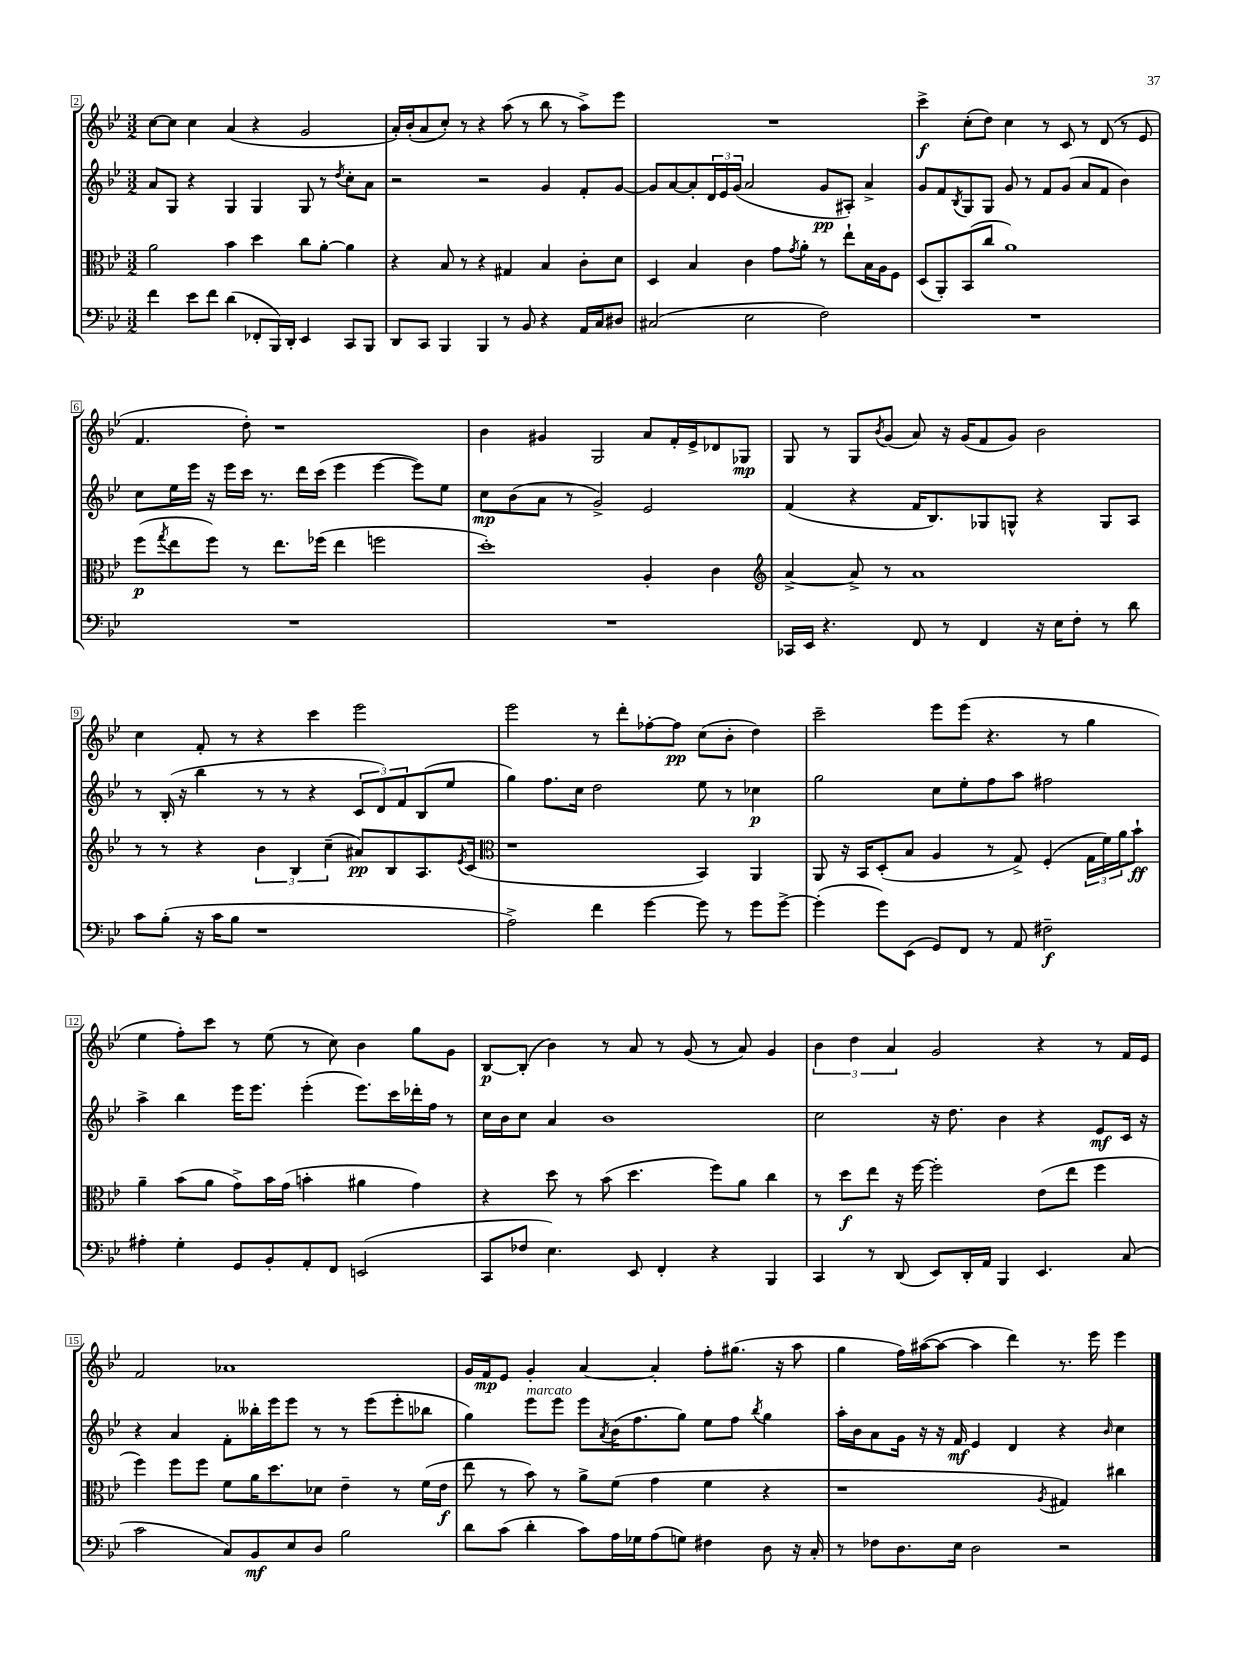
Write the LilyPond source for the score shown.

<<
\new StaffGroup <<
\new Staff = "s0" {
    \clef treble \key bes \major \numericTimeSignature \time 3/2
    c''8~ c''8 c''4 a'4( r4 g'2 |
    a'16-.) bes'16-.( a'8 c''8-.) r8 r4 a''8( r8 bes''8 r8 a''8->) ees'''8 |
    R1. |
    c'''4->\f c''8-.( d''8) c''4 r8 c'8 r8 d'8( r8 ees'8 |
    f'4. d''8-.) r1 |
    bes'4 gis'4 g2 a'8 f'16-. ees'16-> des'8 ges8\mp |
    g8 r8 g8 \acciaccatura { bes'8 } g'8( a'8) r16 g'16( f'8 g'8) bes'2 |
    c''4 f'8-. r8 r4 c'''4 ees'''2 |
    ees'''2 r8 d'''8-. fes''8~-. fes''8\pp c''8( bes'8-. d''4) |
    c'''2-- ees'''8 ees'''8( r4. r8 g''4 |
    ees''4 f''8-.) c'''8 r8 ees''8( r8 c''8) bes'4 g''8 g'8 |
    bes8~\p bes8-.( bes'4) r8 a'8 r8 g'8( r8 a'8) g'4 |
    \tuplet 3/2 { bes'4 d''4 a'4 } g'2 r4 r8 f'16 ees'16 |
    f'2 aes'1 |
    g'16 f'16\mp ees'8 g'4-. a'4~ a'4-. f''8-. gis''8.( r16 a''8 |
    g''4 f''16) ais''16~( ais''8~ ais''4 d'''4) r8. ees'''16 ees'''4 \bar "|." |
}
\new Staff = "s1" {
    \clef treble \key bes \major \numericTimeSignature \time 3/2
    a'8 g8 r4 g4 g4 g8 r8 \acciaccatura { d''8 } c''8-. a'8 |
    r2 r2 g'4 f'8-. g'8~ |
    g'8 a'8~ a'8-. \tuplet 3/2 { d'16 ees'16 g'16( } a'2 g'8\pp ais8-.) a'4-> |
    g'8 f'8 \acciaccatura { bes8 } g8 g8 g'8 r8 f'8 g'8( a'8 f'8 bes'4) |
    c''8 ees''16 ees'''16 r16 ees'''16 c'''16 r8. d'''16 c'''16( ees'''4 ees'''4~ ees'''8) ees''8 |
    c''8\mp bes'8( a'8 r8 g'2->) ees'2 |
    f'4( r4 f'16 bes8.) ges8 g8-^ r4 g8 a8 |
    r8 bes16-.( r16 bes''4 r8 r8 r4 \tuplet 3/2 { c'8 d'8) f'8 } bes8( ees''8 |
    g''4) f''8. c''16 d''2 ees''8 r8 ces''4\p |
    g''2 c''8 ees''8-. f''8 a''8 fis''2 |
    a''4-> bes''4 ees'''16 ees'''8. ees'''4-.( ees'''8.) c'''16 des'''16-. f''16 r8 |
    c''16 bes'16 c''8 a'4 bes'1 |
    c''2 r16 d''8. bes'4 r4 ees'8\mf c'16 r16 |
    r4 a'4 f'8-. beses''16-. ees'''16 ees'''8 r8 r8 ees'''8( ees'''8-. bes''8 |
    g''4) ees'''8^\markup { \italic "marcato" } ees'''8 ees'''8 \acciaccatura { a'8 } bes'16( f''8. g''8) ees''8 f''8 \acciaccatura { bes''8 } g''4 |
    a''16-. bes'16 a'8 g'16 r16 r16 f'16\mf ees'4 d'4 r4 \grace { bes'16 } c''4 \bar "|." |
}
\new Staff = "s2" {
    \clef alto \key bes \major \numericTimeSignature \time 3/2
    a'2 bes'4 d''4 c''8 a'8~-. a'4 |
    r4 bes8 r8 r4 gis4 bes4 c'8-. d'8 |
    d4 bes4 c'4 g'8 \acciaccatura { g'8 } a'8-. r8 ees''8-! bes16 a16 f8 |
    d8( a,8-.) bes,8( c''8 a'1) |
    f''8\p( \acciaccatura { g''8 } ees''8 f''8) r8 ees''8. fes''16( ees''4 f''2 |
    d''1-.) a4-. c'4 |
    \clef treble a'4~-> a'8-> r8 a'1 |
    r8 r8 r4 \tuplet 3/2 { bes'4 bes4 c''4--( } ais'8\pp) bes8 a8. \acciaccatura { ees'8 } c'16( |
    \clef alto r1 bes,4) a,4 |
    a,8 r16 bes,16 d8-.( bes8 a4 r8 g8->) f4-.( \tuplet 3/2 { g16 f'16) a'16 } bes'8-!\ff |
    a'4-- bes'8( a'8 g'8->) bes'16 g'16( b'4-. ais'4 g'4) |
    r4 d''8 r8 bes'8( d''4. f''8) a'8 c''4 |
    r8 d''8\f ees''8 r16 f''16~ f''2-. ees'8( ees''8 f''4 |
    f''4) f''8 f''8 f'8 a'16 d''8. des'8 ees'4-- r8 f'16( ees'16\f |
    ees''8 r8 bes'8) r8 a'8-> f'8( g'4 f'4 r4 |
    r1 \acciaccatura { a8 } gis4) cis''4 \bar "|." |
}
\new Staff = "s3" {
    \clef bass \key bes \major \numericTimeSignature \time 3/2
    f'4 ees'8 f'8 d'4( fes,8-. bes,,16) d,16-. ees,4 c,8 bes,,8 |
    d,8 c,8 bes,,4 bes,,4 r8 bes,8 r4 a,16 c16 dis8 |
    cis2( ees2 f2) |
    R1. |
    R1. |
    R1. |
    ces,16 ees,16 r4. f,8 r8 f,4 r16 ees16 f8-. r8 d'8 |
    c'8 bes8-.( r16 c'16 bes8 r1 |
    a2->) f'4 g'4~ g'8 r8 g'8 g'8~-> |
    g'4-.( g'8) ees,8( g,8) f,8 r8 a,8 fis2--\f |
    ais4-. g4-. g,8 bes,8-. a,8-. f,8 e,2( |
    c,8 fes8 ees4.) ees,8 f,4-. r4 bes,,4 |
    c,4 r8 d,8( ees,8) d,16-. a,16 bes,,4 ees,4. c8( |
    c'2 c8) bes,8\mf ees8 d8 bes2 |
    d'8 c'8( d'4-. c'8) a16 ges16 a8( g8) fis4 d8 r16 c16-. |
    r8 fes8 d8. ees16 d2 r2 \bar "|." |
}
>>
>>
\layout { \context { \Score currentBarNumber = #2 \override BarNumber.stencil = #(make-stencil-boxer 0.1 0.3 ly:text-interface::print) } }
